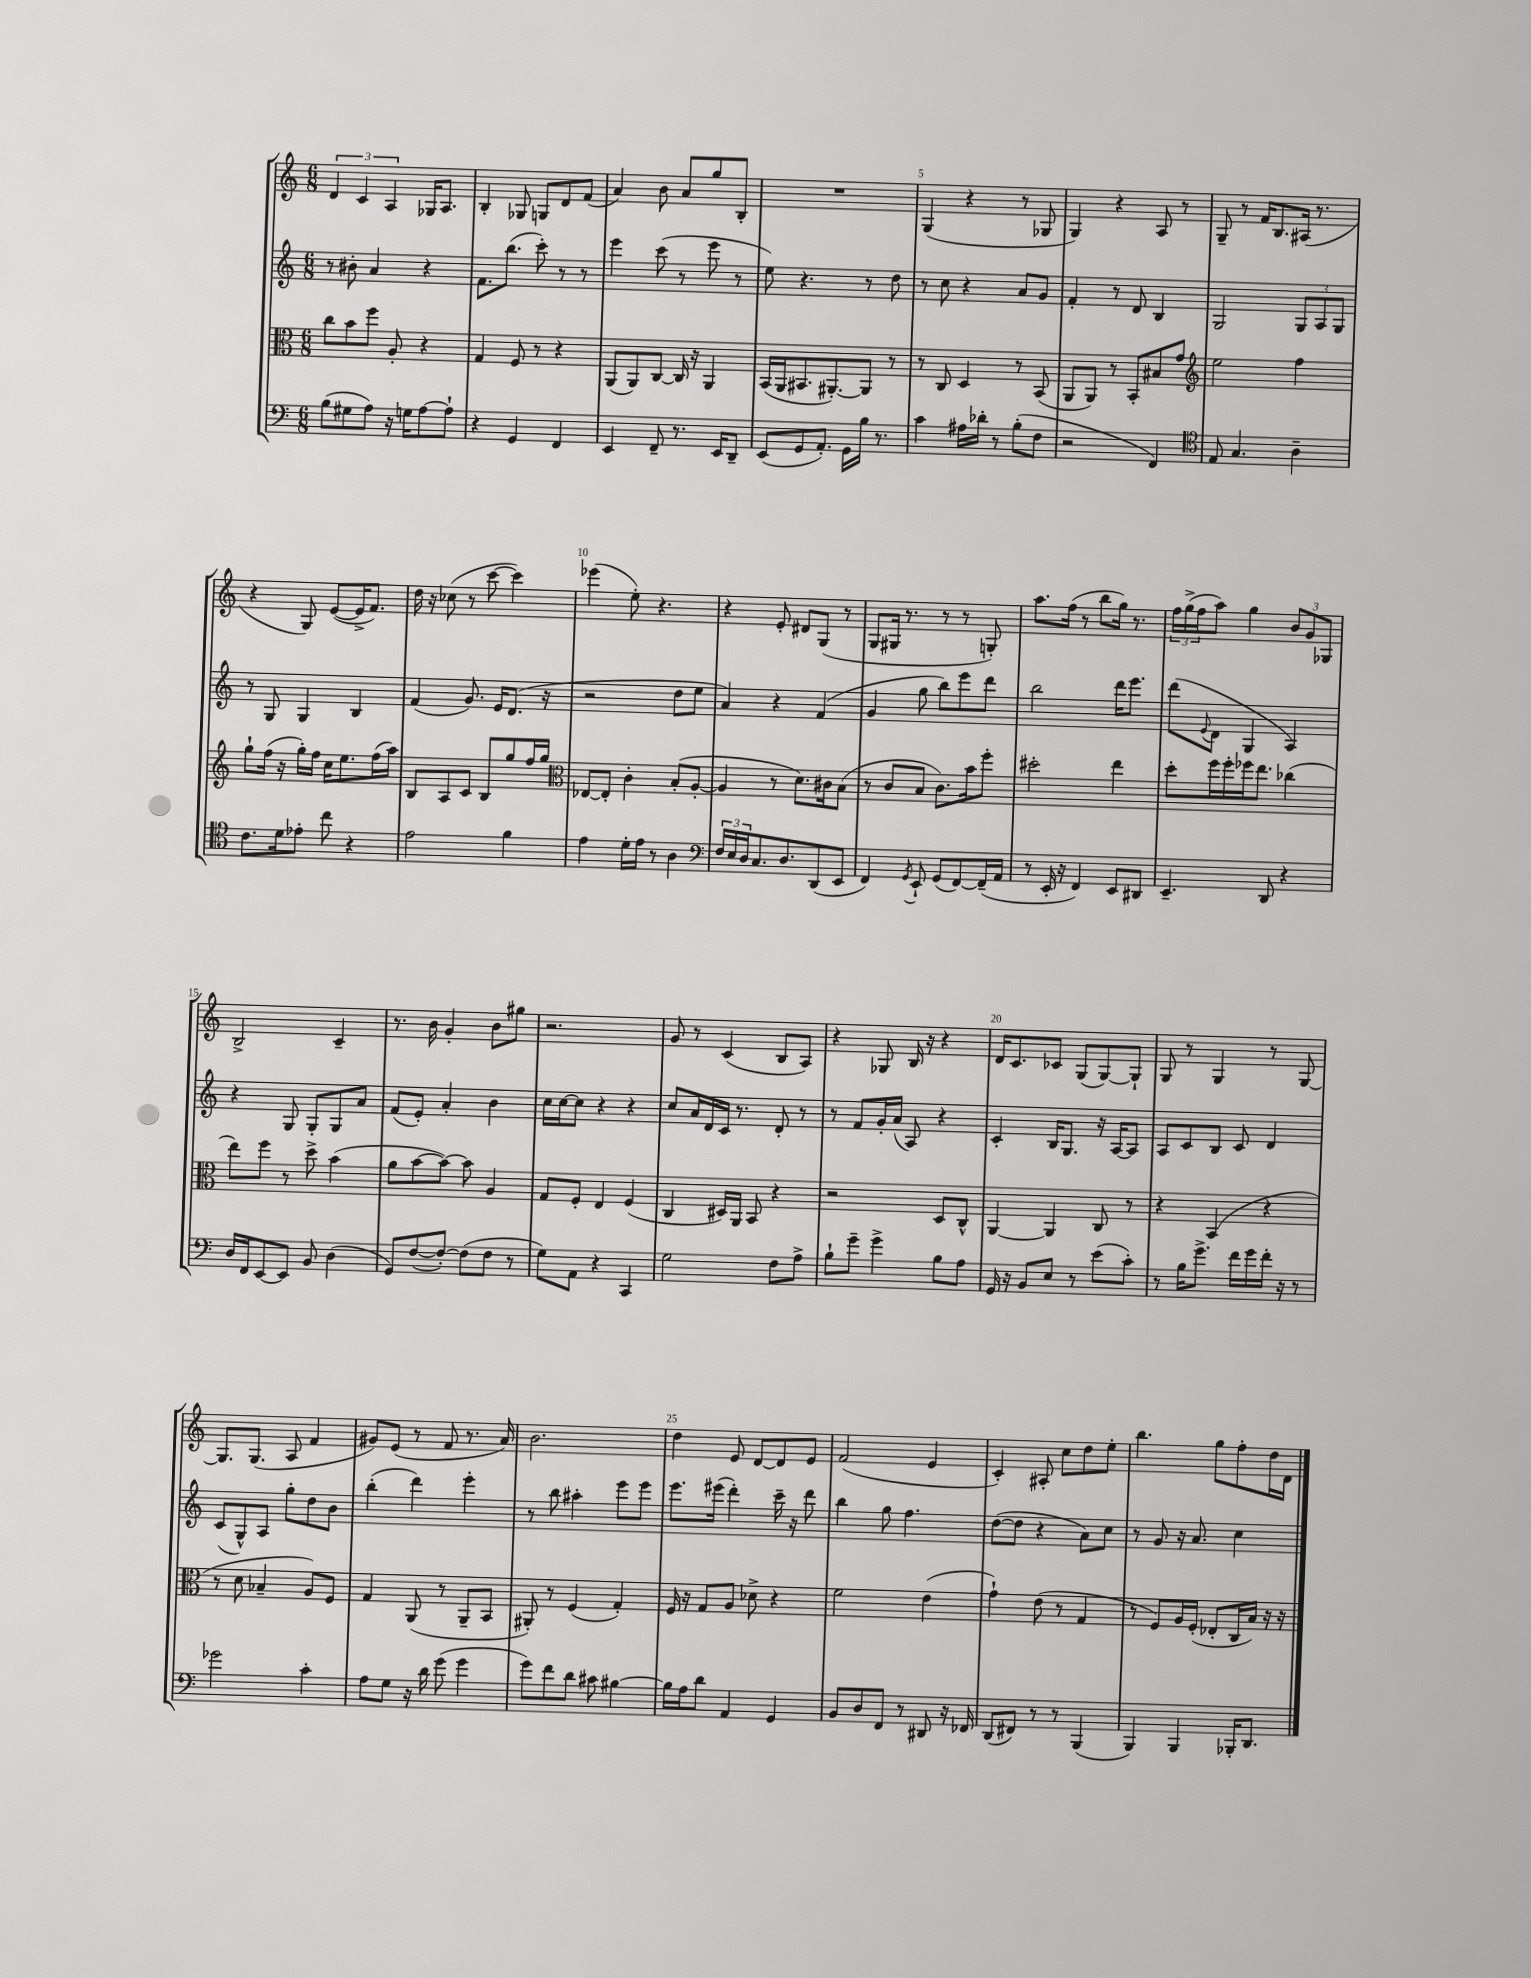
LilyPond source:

<<
\new StaffGroup <<
\new Staff = "s0" {
    \clef treble \key c \major \numericTimeSignature \time 6/8
    \tuplet 3/2 { d'4 c'4 a4 } ges16 a8. |
    b4-. ges8 g8 d'8 f'8( |
    a'4) b'8 a'8 g''8 b8-. |
    R2. |
    g4( r4 r8 ges8 |
    g4) r4 a8 r8 |
    g8-- r8 f'16 b8. ais16( r8. |
    r4 g8) e'8~( e'16-> f'8.) |
    d''16 r16 ces''8( r8 c'''8~ c'''4) |
    ees'''4( e''8-.) r4. |
    r4 e'8-. dis'8 g8( r8 |
    g8 gis16 r8. r8 r8 g8-.) |
    a''8. f''16( r8 b''8 g''16) r8. |
    \tuplet 3/2 { f''16 g''16->( f''16 } a''8) g''4 \tuplet 3/2 { b'8 g'8 ges8 } |
    b2-> c'4-- |
    r8. b'16 g'4-. b'8 gis''8 |
    r2. |
    g'8 r8 c'4( b8 a8) |
    r4 ges8 b16 r16 r4 |
    d'16 c'8. ces'8 g8( g8~) g8-! |
    g8 r8 g4 r8 g8~ |
    g8. g8.( a8 f'4 |
    gis'8) e'8( r8 f'8 r8. a'16) |
    b'2. |
    d''4 e'8 d'8~ d'8 e'8 |
    f'2( e'4 |
    c'4-.) ais8-. c''8 d''8 e''8-. |
    b''4. g''8 f''8-. d''16 d'16 \bar "|." |
}
\new Staff = "s1" {
    \clef treble \key c \major \numericTimeSignature \time 6/8
    r8 bis'8-. a'4 r4 |
    f'8. b''8.( c'''8-.) r8 r8 |
    e'''4 c'''8( r8 e'''8 r8 |
    e''8) r4. r8 d''8 |
    r8 c''8 r4 a'8 g'8 |
    f'4-. r8 d'8 b4 |
    g2 \tuplet 3/2 { g8 a8 g8 } |
    r8 g8 g4 b4 |
    f'4( g'8.) e'16 d'8.( r16 |
    r2 d''8 e''8 |
    a'4) r4 f'4( |
    g'4 g''8 b''8) e'''8 d'''8 |
    b''2 d'''16 e'''8. |
    d'''8( \appoggiatura { e'8 } d'8 g4 a4) |
    r4 g8 g8-. g8 a'8 |
    f'8( e'8-.) a'4-. b'4 |
    c''16 c''16~ c''8 r4 r4 |
    c''8 a'16 d'16 c'16 r8. d'8-. r8 |
    r8 f'8 g'16-. a'16( a8) r4 |
    c'4-. b16 g8. r16 a16~ a8 |
    a8 c'8 b8 c'8 d'4 |
    c'8( g8-^) a8 g''8-. d''8 b'8 |
    b''4-.( d'''4) e'''4-. |
    r8 b''8 ais''4-. e'''8 e'''8 |
    e'''8. eis'''16( d'''4-.) c'''16-- r16 d'''8 |
    b''4 g''8 f''4. |
    d''8~( d''8 r4 a'8) c''8 |
    r8 g'8 r16 a'8. c''4 \bar "|." |
}
\new Staff = "s2" {
    \clef alto \key c \major \numericTimeSignature \time 6/8
    c''8 b'8 f''8 a8-. r4 |
    g4 f8 r8 r4 |
    a,8( a,8) c8~ c16 r16 a,4 |
    b,16( a,16 bis,8. ais,8.~-.) ais,8 r8 |
    r8 c8 d4 r8 b,8( |
    a,8 a,8) r8 b,8-. bis8 g'8 |
    \clef treble e''2 f''4 |
    g''8-! f''16( r16 g''16-.) f''16 c''16 e''8. f''16( a''16) |
    b8 a8 c'8 b8 g''8 f''16 g''16 |
    \clef alto ees8~ ees8-. c'4-. b8-.( a8~-. |
    a4 r8 d'8.) cis'16 b8( |
    r8 c'8 b8 c'8.) b'16 f''8-. |
    dis''2-. e''4 |
    d''8-. f''16 f''16-. fes''16 e''8. ces''4( |
    e''8) f''8 r8 d''8-> b'4( |
    a'8 b'8~ b'8~) b'8 a4 |
    g8 f8-. e4 f4( |
    c4 dis16) a,16 b,8 r4 |
    r2 d8 c8-^ |
    a,4~ a,4 c8 r8 |
    r4 b,4( r4 |
    r8 d'8 bes4-- a8) f8 |
    g4 a,8( r8 a,8-- b,8 |
    ais,8-.) r8 f4( g4-.) |
    f16 r16 g8 a8 des'8-> r4 |
    f'2 e'4( |
    g'4-!) e'8( r8 g4 |
    r8 f8) a16 f16-.( ees8-. c16 b16) r16 r16 \bar "|." |
}
\new Staff = "s3" {
    \clef bass \key c \major \numericTimeSignature \time 6/8
    b8( gis8 a8) r16 g16 a8~ a8-! |
    r4 g,4 f,4 |
    e,4 f,8-- r8. e,16 d,8-- |
    e,8( g,8 a,8.-.) g,16 b16 r8. |
    c'4 ais16 des'16-. r8 b8-.( f8 |
    r2 f,4) |
    \clef tenor e8 g4. a4-- |
    c'8. d'16 ees'8-. c''8 r4 |
    e'2 f'4 |
    e'4 d'16-. e'16 r8 a4 |
    \clef bass \tuplet 3/2 { f16 e16 d16 } c8. d8. d,8( e,8 |
    f,4) \acciaccatura { g,8 } e,8-! g,8( f,8~) f,16--( a,16 |
    r8 e,16-. r16 f,4) e,8 dis,8 |
    e,4.-- d,8 r4 |
    d16 f,16 e,8~ e,8 b,8 d4( |
    g,8) f8~( f8~-.) f8( f8 r8 |
    g8) a,8 r4 c,4 |
    g2 f8 a8-> |
    b8-! g'8-- g'4-> b8 a8 |
    g,16 r16 b,8 e8 r8 e'8( c'8-.) |
    r8 b16 g'8.-> f'16 g'16 f'16-. r16 r8 |
    ges'2 c'4-. |
    a8 g8 r16 d'16 g'8( g'4 |
    g'8) f'8 d'8 cis'8 bis4~ |
    bis16 a16 d'8 a,4 g,4 |
    b,8 d8 f,8 r8 dis,8 r16 fes,16 |
    d,8( fis,8) r8 r8 b,,4( |
    b,,4) b,,4 bes,,16-. d,8. \bar "|." |
}
>>
>>
\layout { \context { \Score \override BarNumber.break-visibility = ##(#f #t #t) barNumberVisibility = #(every-nth-bar-number-visible 5) } }
